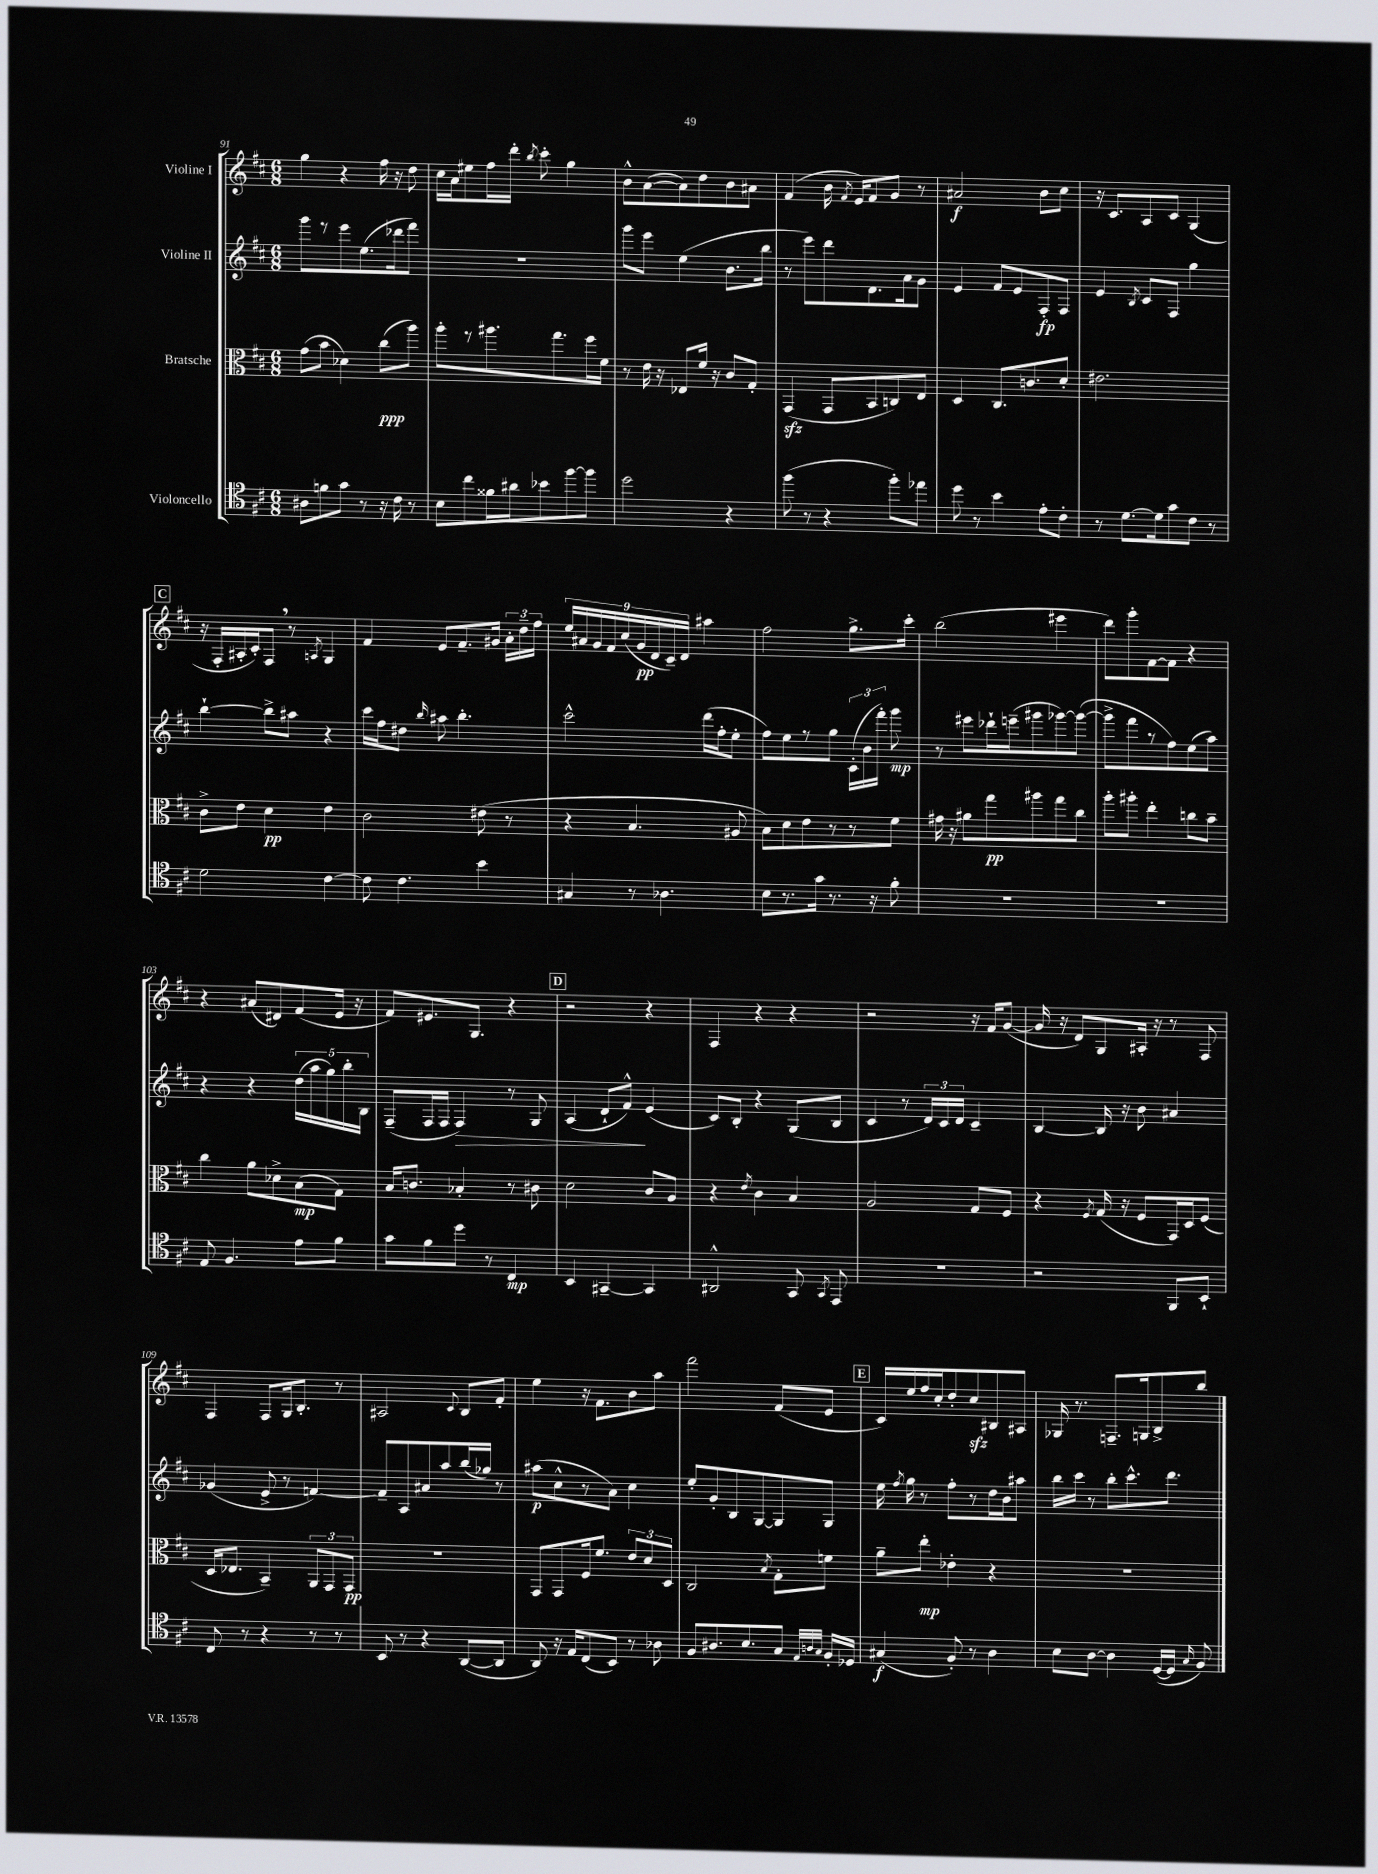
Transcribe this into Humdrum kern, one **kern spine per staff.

**kern	**kern	**kern	**kern
*staff4	*staff3	*staff2	*staff1
*clefC4	*clefC3	*clefG2	*clefG2
*k[f#c#]	*k[f#c#]	*k[f#c#]	*k[f#c#]
*M6/8	*M6/8	*M6/8	*M6/8
8A#	(8g	8ggg	4gg
8f	8b	8r	.
8g	4d-)	8eee	4r
8r	.	(8.ee	.
16r	(8cc#	.	16ff#
16c#	.	16ddd-	16r
8r	8aa)	8fff#)	8dd
=	=	=	=
8B	8aa'	2.r	16cc#
.	.	.	16a
8cc#	8r	.	8ee#
16f##	8.aa#	.	16ff#
16a#	.	.	16ddd'
.	.	.	8qbb
8b-	.	.	8ccc#'
.	8.gg	.	.
[8ff#	.	.	4gg
8ff#]	16ff#	.	.
.	16f#	.	.
=	=	=	=
2dd	8r	8ggg	8b^^
.	16e	8eee	([8a
.	16r	.	.
.	8E-	(4ee	8a])
.	16f#	.	8dd
.	16r	.	.
4r	8c#	8.b	8b
.	8G'	.	8a#
.	.	16bb	.
=	=	=	=
(8ff#	(4GG	8r	(4f#
8r	.	8eee)	.
4r	8GG	8ddd	16b
.	.	.	8qf#
.	.	.	16e)
.	8BB	8.d	8f#
8ff#')	8C)	.	8g
.	.	16a	.
8ee-	8E	8g	8r
=	=	=	=
8dd	4D	4e	2a#
8r	.	.	.
4b	8.C#	8f#	.
.	.	8e	.
.	8.c	.	.
8e'	.	8F#'	8b
8c#'	8d'	8F#	8cc#
=	=	=	=
8r	2.e#	4e	16r
.	.	.	8.c#
[8.d	.	.	.
.	.	8qB	.
.	.	8c#	8A
16d]	.	.	.
8g	.	8F#	8c#
8c#	.	4gg	(4G
8r	.	.	.
=	=	=	=
2d	8c#^	[4bb`	16r
.	.	.	16F#'
.	8e	.	16A#'
.	.	.	16c#')
.	4d	8bb^]	8F#
.	.	8aa#	8r
.	.	.	8qA
[4c#	4e	4r	4G
=	=	=	=
8c#]	2c#	16ccc#	4f#
.	.	16ff#	.
4.c#	.	8dd#	.
.	.	16qqbb	.
.	.	8aa#	8e
.	.	4.bb'	8.f#~
4b	(8e#	.	.
.	.	.	16g#
.	8r	.	24a'
.	.	.	24dd~
.	.	.	24ff#
=	=	=	=
4G#	4r	2ccc#^^	18ee
.	.	.	18a#
.	.	.	18g
.	.	.	18f#
.	.	.	(18cc#
8r	4.B	.	.
.	.	.	18g
.	.	.	18d
4.A-	.	.	.
.	.	.	18c#~)
.	.	.	18d
.	.	(16ddd	4aa#
.	.	16ff#'	.
.	8A#	8ee'	.
=	=	=	=
8B	8B)	8ff#)	2ff#
8.r	8d	8ee	.
.	8e	8r	.
16g	.	.	.
8.r	8r	8gg	.
.	8r	(24c#'	8.gg^
.	.	24b	.
16r	.	.	.
.	.	24fff#')	.
8f#'	8f#	8ggg	.
.	.	.	16ccc#'
=	=	=	=
2.r	16g#	8r	(2bb
.	16r	.	.
.	8a#	8eee#	.
.	8gg	16ddd-`	.
.	.	(16eee~	.
.	8aa#	8ggg#	.
.	8gg	[8ggg-)	4eee#
.	8cc#	(8ggg-_	.
=	=	=	=
2.r	8aa'	8ggg-^]	8ddd)
.	8aa#'	8fff#	8ggg'
.	4ee'	8r	[8f#
.	.	8ff#)	8f#]
.	8cc	(8ee	4r
.	8b~	8aa)	.
=	=	=	=
8E	4cc#	4r	4r
4.F#	.	.	.
.	8a	4r	(8a#
.	8d-^	.	8d#)
8e	(8B	(20dd	(8f#
.	.	20aa	.
.	.	20gg)	.
8f#	8G)	.	16e
.	.	20bb'	.
.	.	.	16r
.	.	20B	.
=	=	=	=
8g	16B	(8F#~	8f#)
.	8.c	.	.
8f#	.	16F#	8.e#
.	.	16F#	.
8dd	4B-'	4F#)	.
.	.	.	8.G
8r	.	.	.
4C#	8r	8r	4r
.	8c#	8G	.
=	=	=	=
4BB	2d	(4A	2r
[4GG#~	.	8d`	.
.	.	8f#^^)	.
4GG#]	8c#	(4e	4r
.	8A	.	.
=	=	=	=
2AA#^^	4r	8c#)	4F#
.	.	8B'	.
.	8qe	.	.
.	4c#	4r	4r
8GG	4B	(8G	4r
8qGG	.	.	.
8EE	.	8B	.
=	=	=	=
2.r	2A	4c#	2r
.	.	8r	.
.	.	24d)	.
.	.	24c#	.
.	.	24d	.
.	8G	4c#~	16r
.	.	.	16f#
.	8F#	.	([8g
=	=	=	=
2r	4r	[4B	16g]
.	.	.	16r
.	.	.	8d)
.	8qF#	.	.
.	(16G	16B]	8G
.	16r	16r	.
.	8F#	8b	16A#'
.	.	.	16r
8FF#	16GG)	4a#	8r
.	16D	.	.
8BB`	(8F#	.	8F#
=	=	=	=
8C#	16D	(4g-	4F#
.	8.E-	.	.
8r	.	.	.
4r	4BB~)	8e^	8F#
.	.	8r	16G
.	.	.	8.B'
8r	12AA	[4f)	.
.	12GG	.	.
8r	.	.	8r
.	12GG	.	.
=	=	=	=
8BB	2.r	8f~]	2A#
8r	.	8A	.
4r	.	8a#	.
.	.	8aa	.
.	.	.	8qqc#
([8AA	.	(16bb	8B
.	.	16gg-)	.
8AA]	.	8r	8f#'
=	=	=	=
8AA)	8GG	(8aa#	4ee
16r	8GG	8cc#^^	.
16E	.	.	.
(8C#	16F#	8r	16r
.	8.f#	.	8.f#
8BB)	.	8a)	.
8r	12e	4cc#	8b
.	12d	.	.
8A-	.	.	8aa
.	12D	.	.
=	=	=	=
8F#	2C#	8ee'	2fff#
8.A#	.	8g'	.
.	.	8B	.
8.B	.	.	.
.	.	[8G	.
.	8qB	.	.
8G	8G'	8G]	(8f#
32qqE	.	.	.
32qqA	.	.	.
32qqG	.	.	.
16F#'	8f	8G	8e
16D-	.	.	.
=	=	=	=
(4G#	8a~	16ee	16c#)
.	.	8qff#	.
.	.	16gg	16ee
.	8ee'	8r	16ff#
.	.	.	16cc#'
8F#')	4e-'	8ff#'	8dd'
8r	.	8r	8cc#
4A	4r	16dd	8B#
.	.	16b	.
.	.	8aa#	8A#
=	=	=	=
8B	2.r	16bb	16G-
.	.	16ccc#	8.r
[8A	.	8r	.
4A]	.	8bb'	8.F~
.	.	8.ccc#^^	.
.	.	.	16G
([16D	.	.	8B^
16D]	.	8.ddd	.
16qqG	.	.	.
8F#)	.	.	8bb
==	==	==	==
*-	*-	*-	*-
